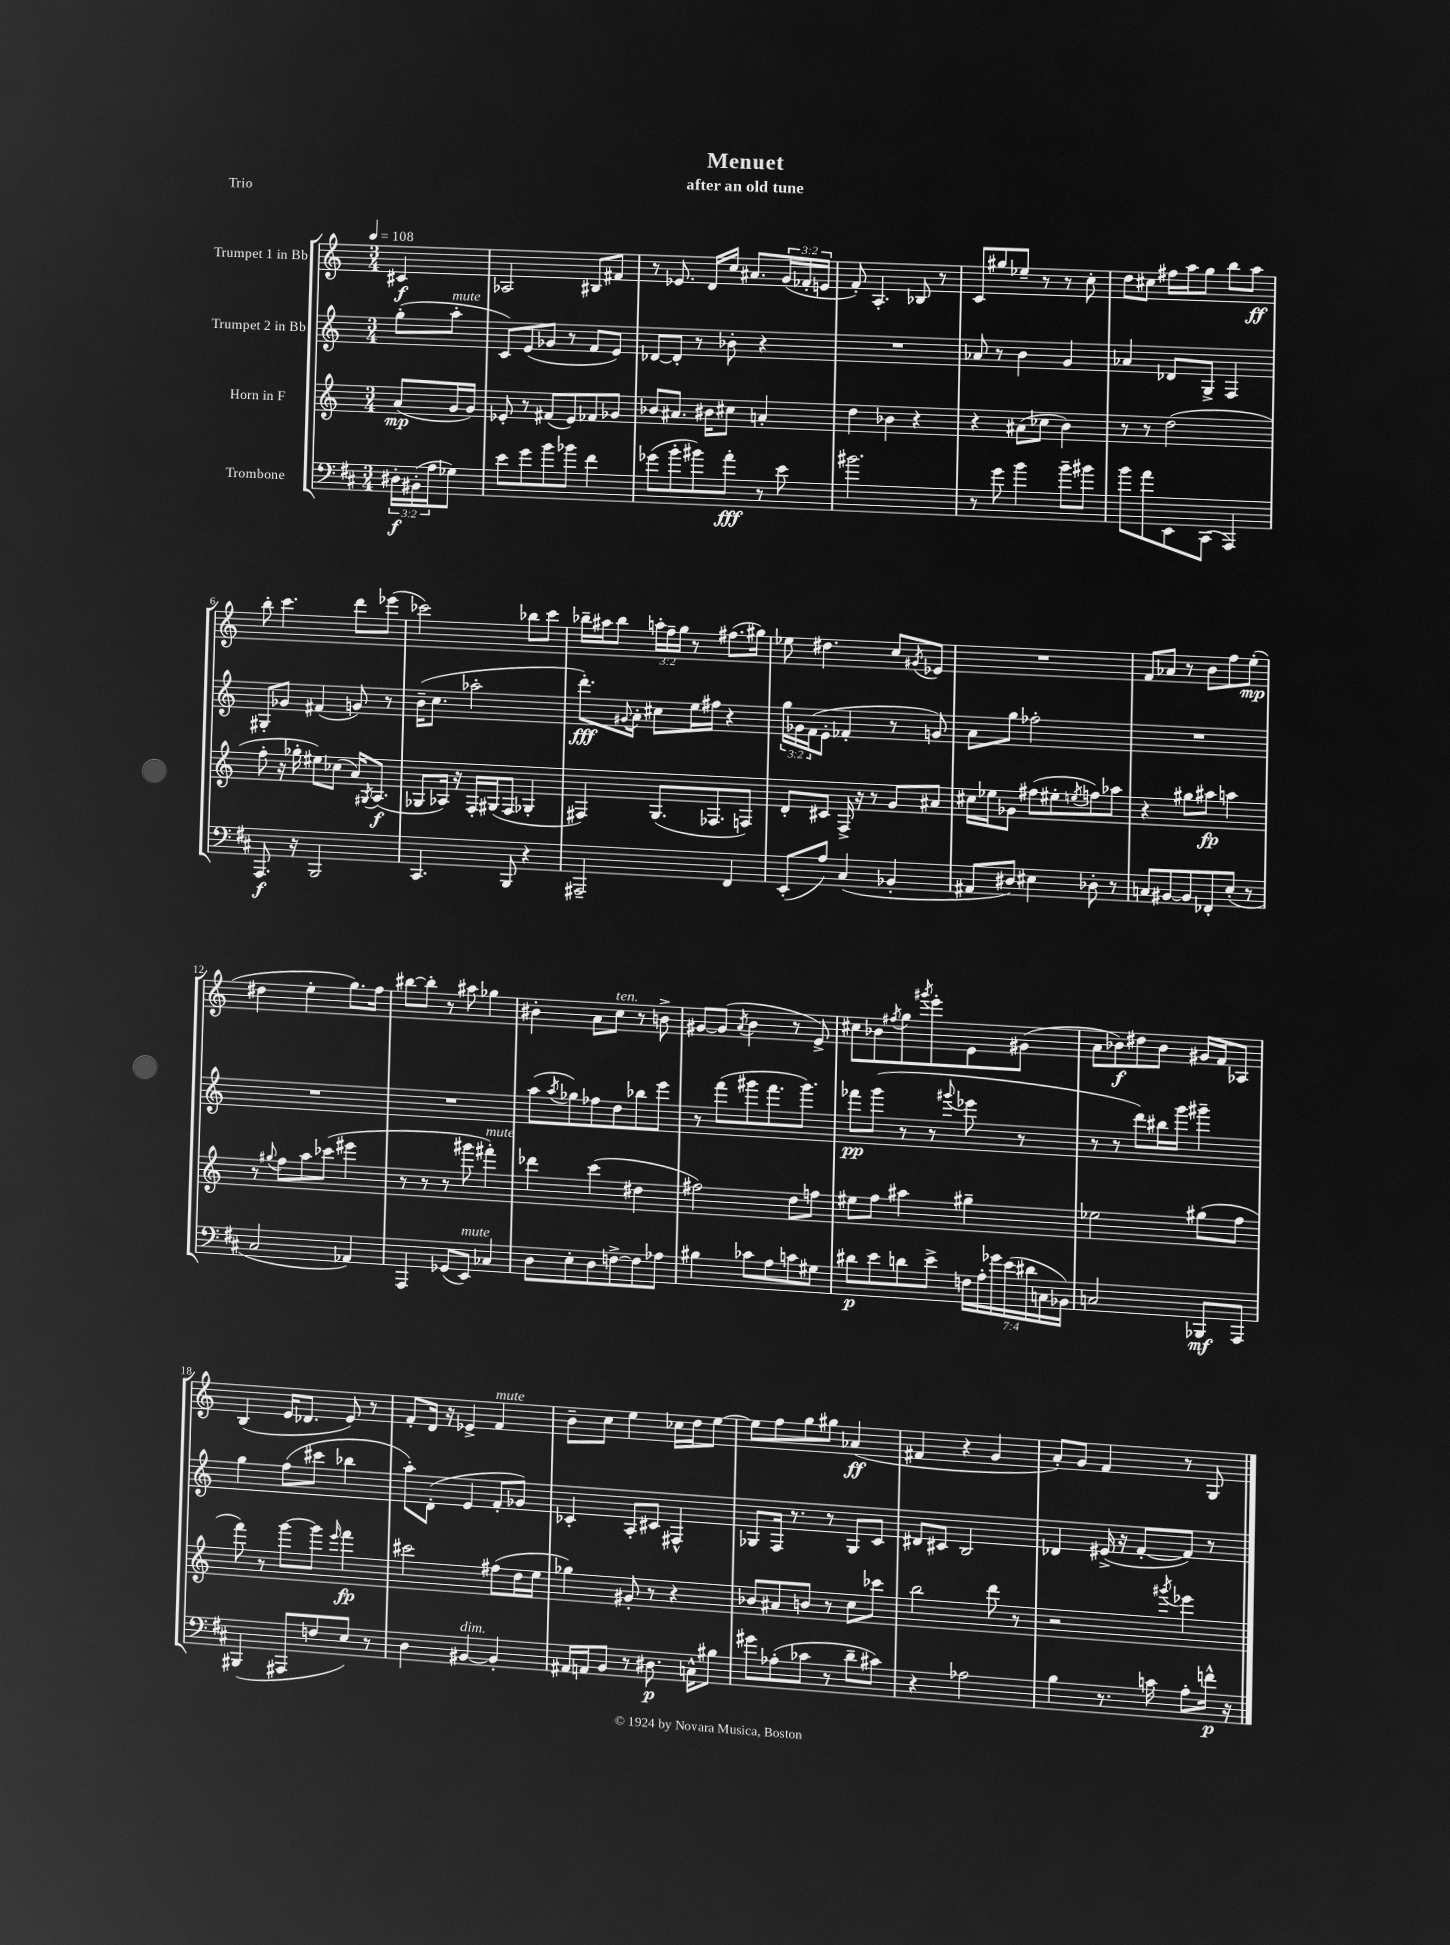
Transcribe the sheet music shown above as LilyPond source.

\header { title = "Menuet" subtitle = "after an old tune" piece = "Trio" }
<<
\new StaffGroup <<
\new Staff = "s0" \with { instrumentName = "Trumpet 1 in Bb" } {
    \clef treble \key c \major \numericTimeSignature \time 3/4 \override Staff.TupletNumber.text = #tuplet-number::calc-fraction-text \partial 4 \tempo 4 = 108
    cis'4\f |
    aes2 bis8 fis'8 |
    r8 ees'8. d'16 c''16 ais'8. \tuplet 3/2 { g'16( fes'16-. e'16 } |
    f'8-.) a4.-. bes8 r8 |
    c'8 gis''8 ees''8-- r8 r8 c''8-. |
    d''8 cis''8 fis''16 a''16 g''8 b''8 a''8\ff |
    b''8-. c'''4. d'''8 ees'''8( |
    ces'''2) bes''8 ces'''8 |
    bes''16-- ais''16 bes''8 \tuplet 3/2 { a''16-. f''16-- g''16 } r8 fis''8.( gis''16) |
    ees''8 dis''4. c''8 \acciaccatura { gis'8 } ees'8 |
    R2. |
    f'8 aes'8 r8 b'8 f''8 e''8-.\mp( |
    dis''4 e''4-. g''8.) f''16 |
    bis''8~ bis''8-. r8 ais''8 ges''4 |
    bis'4-. a'8 c''8^\markup { \italic "ten." } r8 b'8-> |
    gis'8~ gis'8( \acciaccatura { a'8 } b'4 r8 e'8->) |
    cis''8 bes'8 \acciaccatura { fis''8 } g''8 \acciaccatura { gis'''8 } e'''8-. e'8 gis'8( |
    a'8 bes'8\f) dis''8 bes'8 gis'16 f'16 aes8 |
    b4( e'16 des'8. e'8) r8 |
    f'8-. d'16 r16 ees'4-> f'4^\markup { \italic "mute" } |
    b'8-- c''8 e''4 ces''16 d''16 e''8~ |
    e''8 f''8 g''8 gis''8 aes'4\ff( |
    fis'4 r4 g'4 |
    a'8-.) g'8 f'4 r8 g8 \bar "|." |
}
\new Staff = "s1" \with { instrumentName = "Trumpet 2 in Bb" } {
    \clef treble \key c \major \numericTimeSignature \time 3/4 \override Staff.TupletNumber.text = #tuplet-number::calc-fraction-text \partial 4
    g''8-.( a''8-.^\markup { \italic "mute" } |
    c'8) e'8( ges'8 r8 f'8 e'8) |
    des'8~ des'8-. r8 bes'8-. r4 |
    R2. |
    aes'8 r8 b'4 g'4 |
    aes'4 des'8 g8-> f4 |
    gis8-. ges'8 fis'4( g'8) r8 |
    b'16--( c''8. aes''2-. |
    d'''8.-.\fff) \appoggiatura { gis'8 } a'16-. cis''8 e''16 fis''16 r4 |
    \tuplet 3/2 { g''16 ges'16 f'16( } e'8-. fes'4-. r8 g'8) |
    a'8 g''8 fes''2-. |
    R2. |
    R2. |
    R2. |
    a''8( \acciaccatura { a''8 } ges''8) fes''8 d''8 bes''8 e'''8 |
    r8 f'''8( gis'''8 f'''8. gis'''8.) |
    fes'''8\pp g'''8( r8 r8 \appoggiatura { gis'''8 } ees'''8 r8 |
    r8 r8 d'''8) bis''16 g'''16 gis'''4-- |
    g''4 f''8( cis'''8 bes''4 |
    a''8-.) d'8-.( e'4 f'8-. ges'8) |
    ces'4-. a8-. cis'8 fis4-^ |
    ges8 f16 r8. r8 ges8 c'8 |
    dis'8 cis'8 b2 |
    des'4 eis'16->( r16 f'8~-. f'8) r8 \bar "|." |
}
\new Staff = "s2" \with { instrumentName = "Horn in F" } {
    \clef treble \key c \major \numericTimeSignature \time 3/4 \partial 4
    a'8\mp( g'16 g'16) |
    ees'8-. r8 fis'8( ees'8) fes'8 ges'8 |
    bes'8 ais'8. bis'16 cis''8 a'4-. |
    d''4 bes'4 r4 |
    r4 ais'8( ces''8 b'4) |
    r8 r8 d''2( |
    f''8-. r16 ges''16-. eis''8) ces''8( a'16) \acciaccatura { gis8 } a8.\f( |
    ges8 aes16) r16 f16-. gis16( f8 ges4-. |
    fis4) g8.( fes8. f8) |
    d'8-. cis'8 f16-> r16 r8 g'8 ais'8 |
    cis''16 ees''16 ges'8 fis''8( eis''8-. \acciaccatura { e''8 } f''8) aes''8 |
    r4 gis''8 ais''8\fp a''4 |
    r8 \appoggiatura { gis''8 } f''8 a''8 ces'''8( eis'''4 |
    r8 r8 r8 gis'''8 fis'''4-.^\markup { \italic "mute" }) |
    des'''4 c'''4( dis''4 |
    fis''2) d''8 f''8 |
    eis''8 f''8 ais''4 gis''4-- |
    ees''2 gis''8( f''8 |
    f'''8) r8 g'''8~ g'''8 \grace { e'''16 } f'''4\fp |
    cis'''2 fis''8( d''16 e''16 |
    ges''4) gis'8-. r8 r4 |
    bes'8 ais'8 b'8 r8 c''8 ces'''8 |
    b''2 d'''8 r8 |
    r2 \acciaccatura { gis'''8 } ees'''4 \bar "|." |
}
\new Staff = "s3" \with { instrumentName = "Trombone" } {
    \clef bass \key d \major \numericTimeSignature \time 3/4 \override Staff.TupletNumber.text = #tuplet-number::calc-fraction-text \partial 4
    \tuplet 3/2 { dis16-.\f bis,16-.( a16 } ges8) |
    e'8 g'8 b'8 bes'8 fis'4 |
    ges'8( b'8-. bis'8) a'8-.\fff r8 e'8 |
    bis'2. |
    r8 g'8 b'4 b'8-- bis'8 |
    b'8 a'8 e,8 cis,8( a,,4) |
    a,,8.\f r16 b,,2 |
    cis,4. b,,8 r4 |
    ais,,2-- fis,4 |
    e,8-.( a8) cis4( bes,4-. |
    ais,8 dis8) eis4 des8-. r8 |
    c8 bis,8~ bis,8 fes,8-. e8-.( r8 |
    cis2 aes,4) |
    a,,4 ges,8( e,8^\markup { \italic "mute" }) ces4 |
    d8 e8-. d8 f8~-> f8 aes8 |
    bis4 ces'8 a8 c'8 gis8 |
    dis'8\p e'8 d'8 e'8-> \tuplet 7/4 { f16 a16-. ges'16 e'16( dis'16 c16 bes,16) } |
    c2 bes,,8\mf a,,8 |
    bis,,4( ais,,8 f8 e8) r8 |
    d4 bis,4~^\markup { \italic "dim." } bis,4-. |
    ais,16 a,16 b,8 r8 dis8.\p c16-^ bis8 |
    gis'8 aes8-.( ces'8 r8 d'8-- cis'8) |
    r4 aes2 |
    b4 r8. c'16 a8-. f'16-^\p r16 \bar "|." |
}
>>
>>
